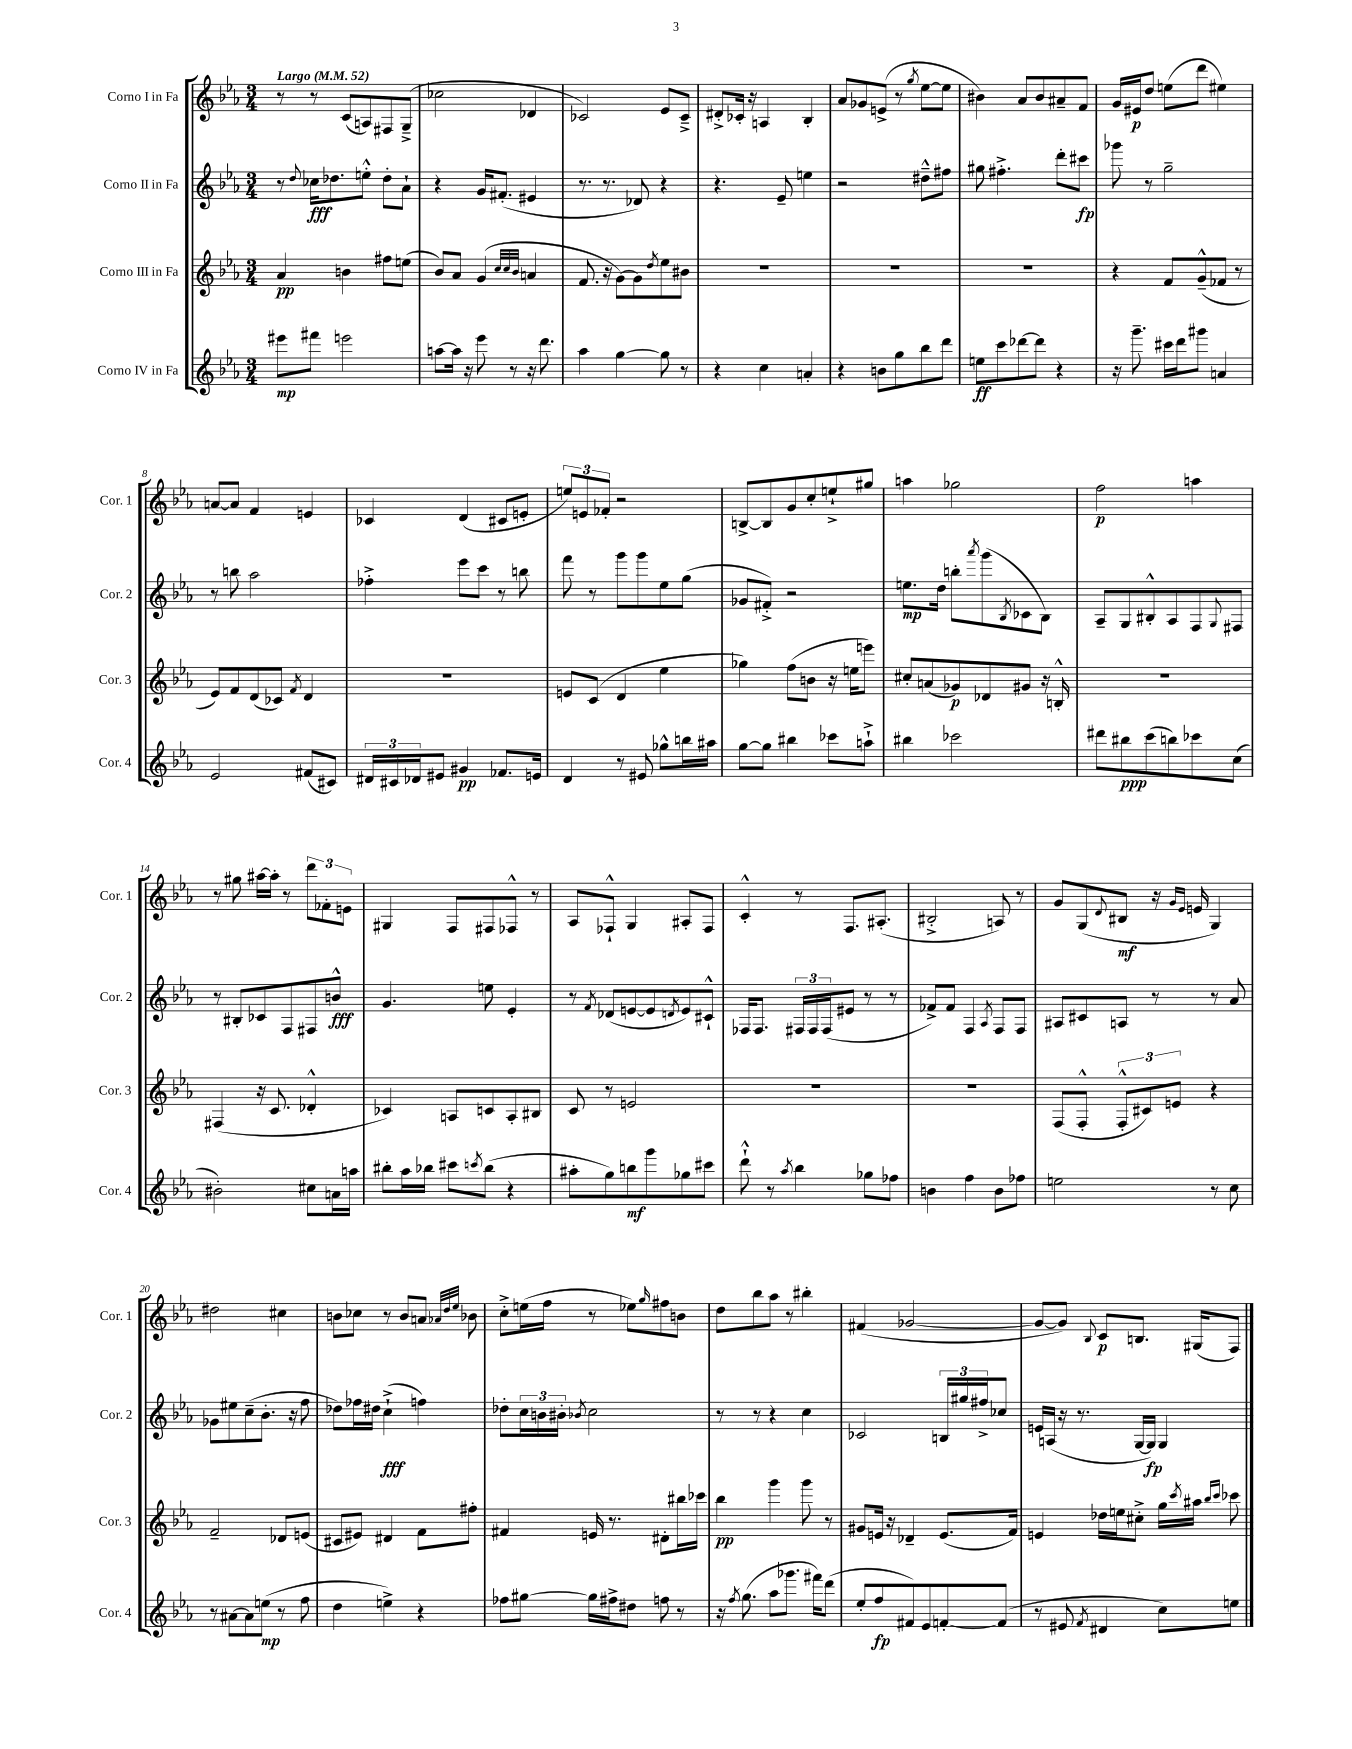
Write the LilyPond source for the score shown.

<<
\new StaffGroup <<
\new Staff = "s0" \with { instrumentName = "Corno I in Fa" shortInstrumentName = "Cor. 1" } {
    \clef treble \key ees \major \numericTimeSignature \time 3/4 \tempo "Largo" 4 = 52
    r8 r8 c'8( a8) fis8 g8--->( |
    ces''2 des'4 |
    ces'2) ees'8 ces'8---> |
    dis'8-.-> ces'16-. r16 a4 bes4-. |
    aes'8 ges'8 e'8->( r8 \acciaccatura { g''8 } ees''8~ ees''8 |
    bis'4) aes'8 bis'8 ais'8-- f'8 |
    g'16 eis'16\p d''8 e''8( d'''8 eis''4) |
    a'8~ a'8 f'4 e'4 |
    ces'4 d'4( cis'8 e'8-. |
    \tuplet 3/2 { e''8) e'8 fes'8-. } r2 |
    b8~-> b8 g'8 c''8-. e''8-!-> gis''8 |
    a''4 ges''2 |
    f''2\p a''4 |
    r8 gis''8 ais''16~ ais''16-. r8 \tuplet 3/2 { d'''8 fes'8-. e'8 } |
    gis4 f8 fis8 fes8-^ r8 |
    aes8 fes8-!-^ g4 ais8-. fes8 |
    c'4-.-^ r8 f8. ais8.-.( |
    bis2-.-> a8) r8 |
    g'8 g8( \appoggiatura { d'8 } bis8\mf r16 \grace { g'16 ees'16 } e'16 g4) |
    dis''2 cis''4 |
    b'8 ces''8 r8 b'8 a'8 \grace { aes'32 d''32 ees''32 } bes'8 |
    c''8-.-> e''16( f''16 r8 ees''8) \grace { g''16 } fis''8 b'8 |
    d''8 bes''8 aes''8 r8 bis''4-. |
    fis'4( ges'2~ |
    ges'8~ ges'8) \appoggiatura { bes8 } c'8\p b8. gis16( f8) \bar "|." |
}
\new Staff = "s1" \with { instrumentName = "Corno II in Fa" shortInstrumentName = "Cor. 2" } {
    \clef treble \key ees \major \numericTimeSignature \time 3/4
    r8 \appoggiatura { d''8 } ces''16\fff des''8. e''8-.-^ des''8-. aes'8-! |
    r4 g'16 fis'8.-.( eis'4 |
    r8. r8. des'8) r4 |
    r4. ees'8-- e''4 |
    r2 dis''8---^ fis''8 |
    gis''8 fis''4.-.-> d'''8-. cis'''8\fp |
    ges'''8 r8 g''2-- |
    r8 b''8 aes''2 |
    fes''4-.-> ees'''8 c'''8 r8 b''8 |
    f'''8 r8 g'''8 g'''8 ees''8 g''8( |
    ges'8 fis'8-.->) r2 |
    e''8.\mp d''16 b''8-. \acciaccatura { aes'''8 } g'''8( \acciaccatura { bes8 } ces'8 bes8) |
    aes8-- g8 bis8-.-^ aes8 f8 \appoggiatura { g8 } fis8 |
    r8 bis8-. ces'8 f8 fis8 b'8-^\fff |
    g'4. e''8 ees'4-. |
    r8 \acciaccatura { f'8 } des'8( e'8~ e'8 \acciaccatura { d'8 } e'8) cis'8-!-^ |
    fes16 fes8. \tuplet 3/2 { fis16 fis16 fis16( } eis'8 r8 r8 |
    fes'8->) fes'8 f4 \acciaccatura { aes8 } f8 f8 |
    ais8 cis'8 a8 r8 r8 aes'8 |
    ges'8 eis''8 c''8--( bes'8.-. r16 f''8 |
    des''8) fes''16 dis''16 c''4-!->\fff( f''4) |
    des''8-. \tuplet 3/2 { c''16 b'16 bis'16-. } \acciaccatura { bes'8 } c''2 |
    r8 r8 r4 c''4 |
    ces'2 \tuplet 3/2 { b16 gis''16 fis''16-> } ces''8 |
    e'16 a16( r16 r8. g16~ g16\fp) g4 \bar "|." |
}
\new Staff = "s2" \with { instrumentName = "Corno III in Fa" shortInstrumentName = "Cor. 3" } {
    \clef treble \key ees \major \numericTimeSignature \time 3/4
    aes'4\pp b'4 fis''8 e''8( |
    bes'8) aes'8 g'4( \grace { c''32 c''32 bes'32 } a'4 |
    f'8. r16 g'8~) g'8 \acciaccatura { d''8 } ees''8 bis'8 |
    R2. |
    R2. |
    R2. |
    r4 f'8 g'8---^( fes'8 r8 |
    ees'8) f'8 d'8( ces'8) \acciaccatura { f'8 } d'4 |
    R2. |
    e'8 c'8( d'4 ees''4 |
    ges''4) f''8( b'8 r16 e''16 e'''8) |
    cis''8-. a'8( ges'8\p) des'8 gis'8 r16 b16-.-^ |
    R2. |
    fis4( r16 c'8. des'4-.-^ |
    ces'4) a8 c'8 a8-. bis8 |
    c'8 r8 e'2 |
    R2. |
    R2. |
    f8( f8-.-^ \tuplet 3/2 { f8-.-^ cis'8) e'8 } r4 |
    f'2-- des'8 e'8( |
    cis'8 eis'8) dis'4 f'8 fis''8-. |
    fis'4 e'16 r8. dis'8-. bis''16 ces'''16 |
    bes''4\pp g'''4 g'''8 r8 |
    gis'8 e'16 r16 des'4-- e'8.( f'16) |
    e'4 des''16 e''16 cis''8-.-> g''16 \acciaccatura { c'''8 } ais''16 \grace { bes''16 c'''16 } ces'''8 \bar "|." |
}
\new Staff = "s3" \with { instrumentName = "Corno IV in Fa" shortInstrumentName = "Cor. 4" } {
    \clef treble \key ees \major \numericTimeSignature \time 3/4
    eis'''8\mp fis'''8 e'''2 |
    a''8~ a''16 r16 ees'''8 r8 r16 d'''8. |
    aes''4 g''4~ g''8 r8 |
    r4 c''4 a'4-. |
    r4 b'8 g''8 bes''8 d'''8 |
    e''8\ff c'''8 des'''8~ des'''8 r4 |
    r16 g'''8.-- cis'''16 d'''16 gis'''8 a'4 |
    ees'2 fis'8( cis'8) |
    \tuplet 3/2 { dis'16 cis'16 des'16 } eis'8 gis'4\pp fes'8. e'16 |
    d'4 r8 eis'8 ges''8-^ b''16 ais''16 |
    g''8~ g''8 bis''4 ces'''8 a''8-!-> |
    bis''4 ces'''2 |
    dis'''8 bis''8\ppp c'''8( b''8) ces'''8 c''8( |
    bis'2-.) cis''8 a'16 a''16 |
    bis''8-. aes''16 bes''16 cis'''8 \acciaccatura { c'''8 } bes''8( r4 |
    ais''8-. g''8) b''8\mf g'''8 ges''8 cis'''8 |
    d'''8-!-^ r8 \acciaccatura { aes''8 } bes''4 ges''8 fes''8 |
    b'4 f''4 b'8 fes''8 |
    e''2 r8 c''8 |
    r8 ais'8~ ais'8 e''8\mp( r8 f''8 |
    d''4 e''4->) r4 |
    fes''8 gis''8~ gis''16 fis''16-> dis''8 f''8 r8 |
    r16 \acciaccatura { f''8 } g''8.( aes''8 ges'''8. fis'''16) d'''8( |
    ees''8-. f''8\fp fis'8) ees'8 f'8~-. f'8( |
    r8 eis'8 \acciaccatura { f'8 } dis'4 c''8) e''8 \bar "|." |
}
>>
>>
